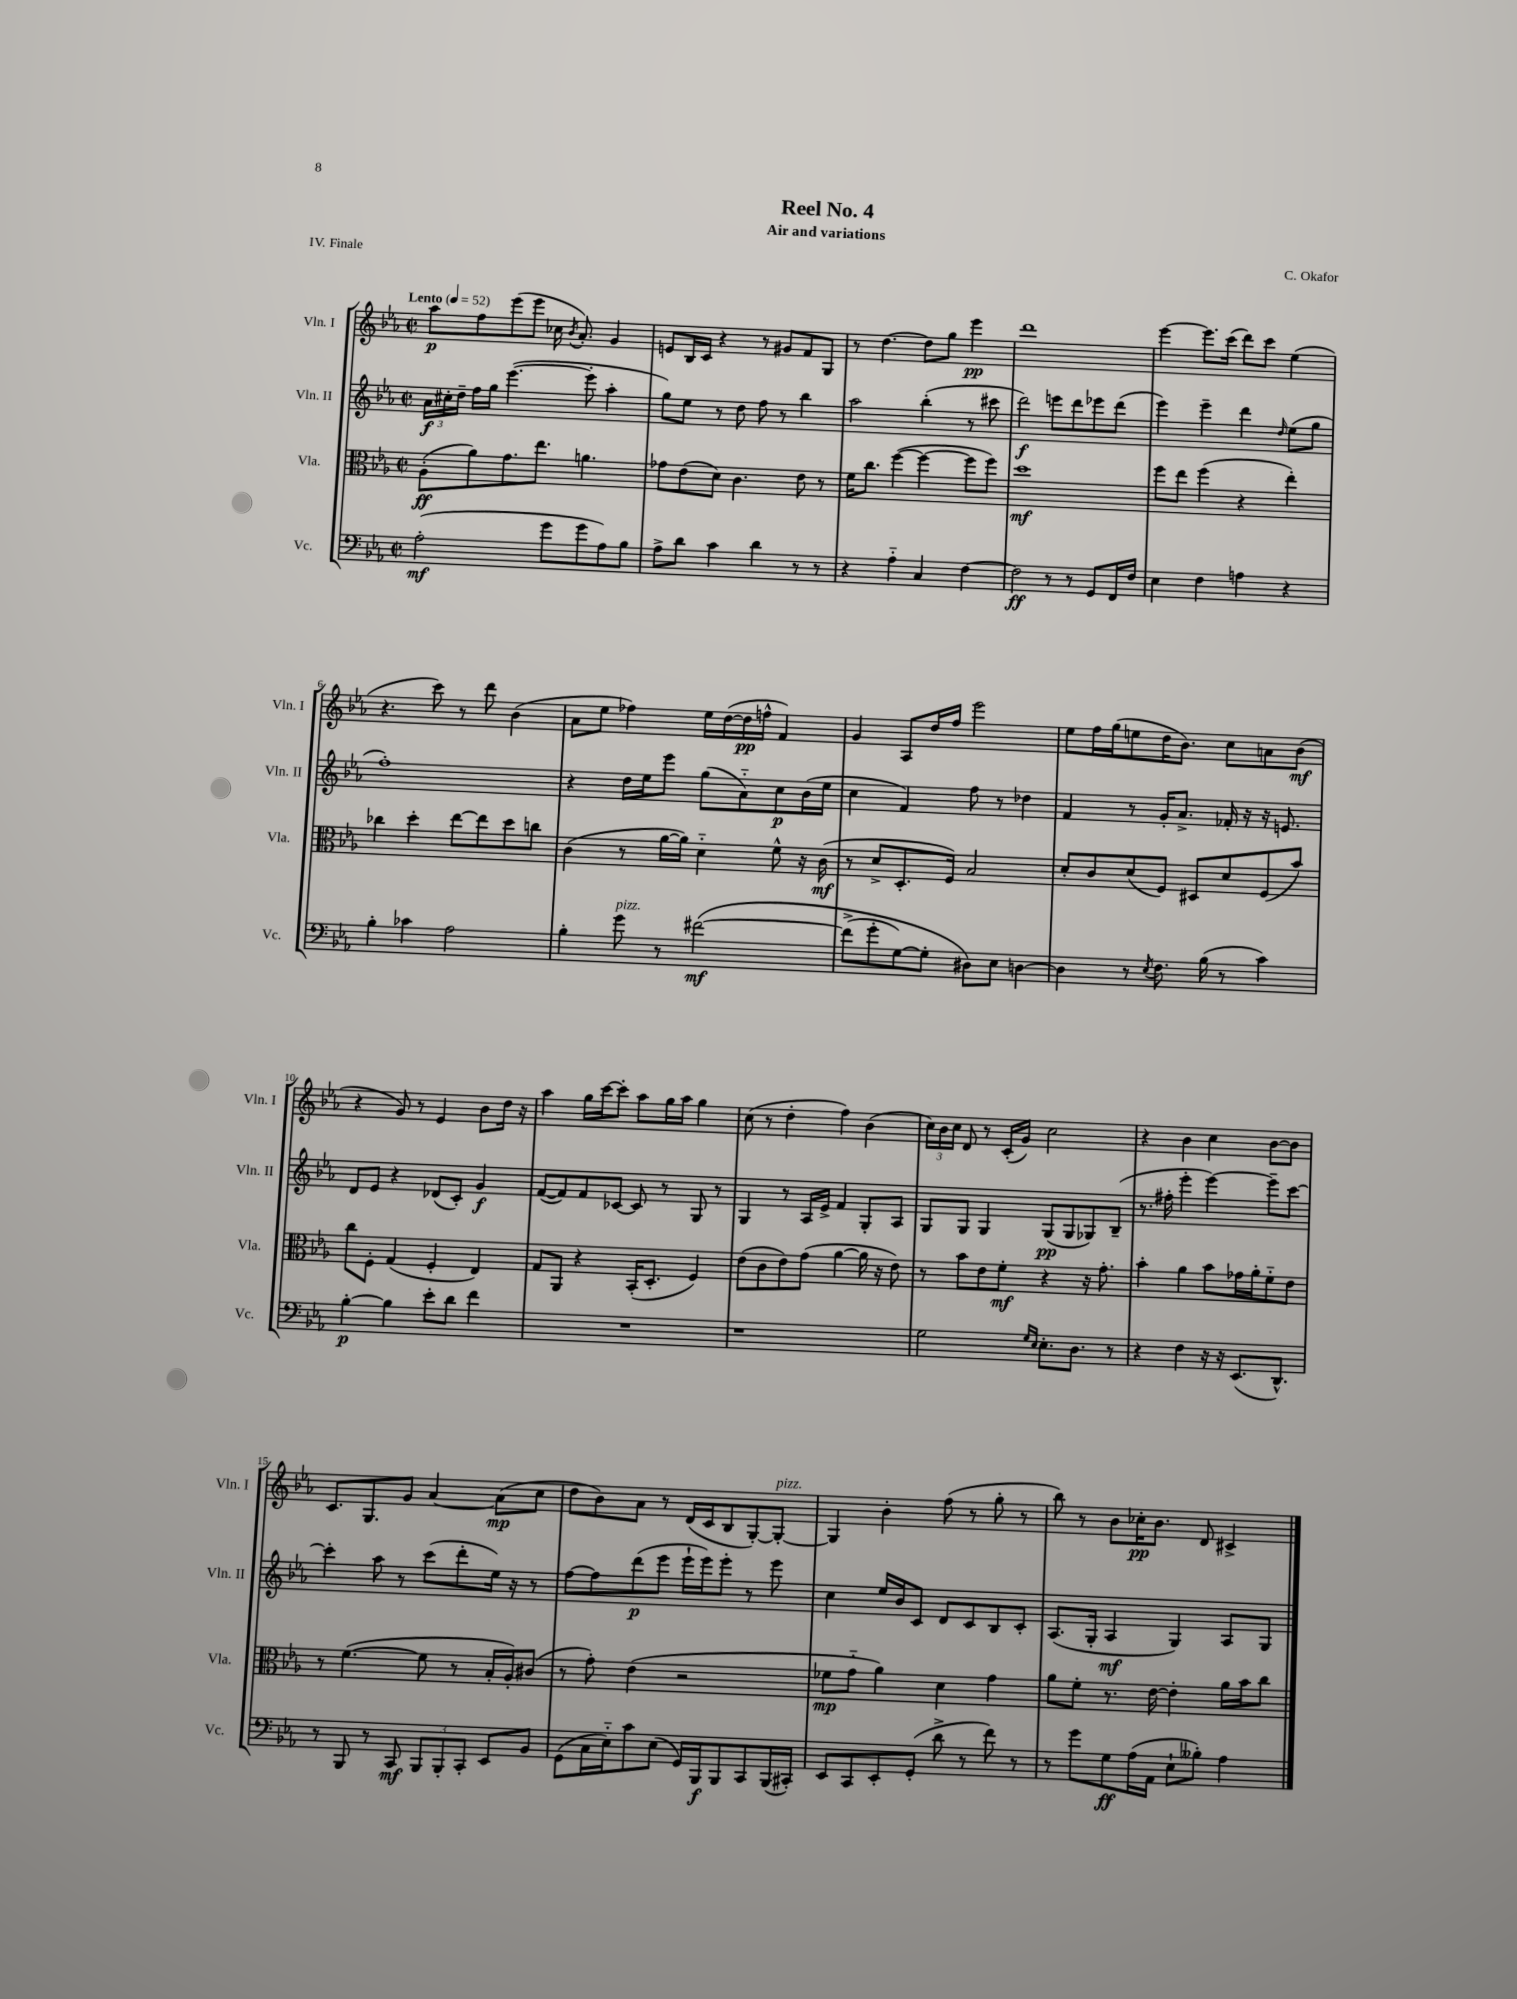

**kern	**kern	**kern	**kern
*staff4	*staff3	*staff2	*staff1
*clefF4	*clefC3	*clefG2	*clefG2
*k[b-e-a-]	*k[b-e-a-]	*k[b-e-a-]	*k[b-e-a-]
*M2/2	*M2/2	*M2/2	*M2/2
*met(c|)	*met(c|)	*met(c|)	*met(c|)
*MM52	*MM52	*MM52	*MM52
(2A-'\	(8A-'\L	24a-\LL	8aa-\L
.	.	24cc#'\	.
.	.	24dd~\JJ	.
.	8a-\)	16ff\LL	8ff\
.	.	16gg\JJ	.
.	8.g\	([4.eee-\	(8eee-\
.	.	.	8eee-\J
.	8.ee-\J	.	.
8g\L	.	.	16cc-\
.	.	.	8qb-/
.	.	.	8.a-'/)
8g\	4.a\	8eee-'\]	.
8A-\)	.	4aa-'\	4g/
8B-\J	.	.	.
=	=	=	=
8A-^\L	8g-\L	8gg\L)	8e/L
8d\J	(8e-\	8ee-\J	16B-/L
.	.	.	16c/JJ
4c\	8d\J)	8r	4r
.	4.c\	8dd\	.
4d\	.	8ff\	8r
.	.	8r	8g#/L
8r	8e-\	4bb-\	8f/
8r	8r	.	8G/J
=	=	=	=
4r	16f\LK	2aa-\	8r
.	8.cc\J	.	.
.	.	.	[4.dd\
4A-'~\	([4ff\	.	.
4C/	4ff\_	(4bb-'\	8dd\]L
.	.	.	8gg\J
[4F\	8ff\]L	8r	4eee-\
.	8ff\J)	8ccc#\	.
=	=	=	=
2F\]	1dd	2ddd\)	1ddd
8r	.	8eee\L	.
8r	.	8ddd\	.
8GG/L	.	8eee-\	.
16FF/L	.	(8ddd\J	.
16F/JJ	.	.	.
=	=	=	=
4E-\	8ff\L	4eee-\)	[4eee-\
.	8ee-\J	.	.
4F\	(4ff\	4eee-~\	8.eee-\]L
.	.	.	(16ccc\Jk
4A\	4r	4ddd\	8ddd\L)
.	.	.	8ccc\J
.	.	16qqdd/	.
4r	4ee-'\)	(8ee-\L	(4ee-\
.	.	8gg\J	.
=	=	=	=
4B-'\	4cc-\	1ff')	4.r
4c-\	4dd'\	.	.
.	.	.	8ccc\)
2A-\	[8ee-\L	.	8r
.	8ee-\]	.	8ddd\
.	8dd\	.	(4b-\
.	8cc\J	.	.
=	=	=	=
4B-'\	(4c\	4r	8a-\L
.	.	.	8ee-\J
8g\	8r	16dd\LL	4ff-\)
.	.	16ee-\J	.
8r	[16a-\LL	8eee-\J	.
.	16a-\]JJ)	.	.
&([2f#\	4d'~\	(8gg\L	16ee-\LL
.	.	.	([16dd\
.	.	8a-'~\)	16dd\]
.	.	.	16ff^^\JJ
.	8f^^\	8cc\	4f/)
.	16r	(16b-\L	.
.	(16c\	16ee-\JJ	.
=	=	=	=
(8f#^\]L	8r	4cc\	4g/
8g'\	8d^/L	.	.
[8G\)	8.D'/	4f/)	8A-/L
8G'\]J	.	.	16dd/L
.	16F/Jk)	.	16ff/JJ
8D#\L&)	2B-/	8ff\	2eee-\
8E-\J	.	8r	.
[4D\	.	4dd-\	.
=	=	=	=
4D\]	8d'/L	4f/	8ee-\L
.	8c/	.	16ff\L
.	.	.	(16gg\J
8r	(8d/	8r	8ee\
8qE-/	.	.	.
8.F\	8F/J)	16g'/LK	16dd\K
.	.	8.a-^/J	8.b-\J)
.	8D#/L	.	.
(16B-\	.	.	.
8r	8d/	16f-'/	8cc\L
.	.	16r	.
4c\)	(8F/	16r	8a\
.	.	8.e/	.
.	8b-/J)	.	(8b-\J
=	=	=	=
[4B-'\	8cc\L	8d/L	4r
.	8F'\J	8e-/J	.
4B-\]	(4G/	4r	8g/)
.	.	.	8r
8e-'\L	4F'/	(8d-/L	4e-/
8d\J	.	8c'/J)	.
4f\	4E-/)	4g/	8b-\L
.	.	.	16dd\Jk
.	.	.	16r
=	=	=	=
1r	8G/L	([8f/L	4aa-\
.	8AA-/J	8f/])	.
.	4r	8f/	16gg\LL
.	.	.	[16ccc\J
.	.	[8c-/J	8ccc'\]J
.	(16BB-'/LK	8c-/]	8aa-\L
.	8.D'/J	.	.
.	.	8r	16gg\L
.	.	.	16aa-\JJ
.	4F/)	8G/	4gg\
.	.	8r	.
=	=	=	=
1r	(8e-\L	4G/	(8cc\
.	8c\	.	8r
.	8e-\)	8r	4dd'\
.	(8g\J	16A-/LL	.
.	.	16e-^/JJ	.
.	[4a-\	4f/	4ff\)
.	16a-\]	8G'/L	(4b-\
.	16r	.	.
.	8e-\)	8A-/J	.
=	=	=	=
2G\	8r	8G/L	24cc\LL)
.	.	.	24b-\
.	.	.	24cc\JJ
.	8b-\L	8G/J	8d/
.	8e-\	4G/	8r
.	8f'\J	.	(16c'/LL
.	.	.	16g/JJ)
16qqG/LL	.	.	.
16qqE-/JJ	.	.	.
8.E-'\L	4r	(8G/L	2cc\
.	.	8G/	.
8.D\J	.	.	.
.	16r	8G-/)	.
.	8.g'\	.	.
8r	.	(8B-~/J	.
=	=	=	=
4r	4b-'\	8.r	4r
.	.	16ff#'\	.
4F\	4a-\	4eee-'\	4b-\
16r	8b-\L	[4eee-\)	4cc\
16r	.	.	.
(8.EE-/L	16g-\L	.	.
.	16a-'\J	.	.
.	8f'~\	8eee-~\]L	[8b-\L
8.DD^^/J)	.	.	.
.	8e-\J	[8ccc\J	8b-\]J
=	=	=	=
8r	8r	4ccc'\]	8.c/L
8BBB-/	([4.f\	.	.
.	.	.	8.G/
8r	.	8aa-\	.
8CC/	.	8r	8g/J
12BBB-/L	8f\]	(8ccc\L	[4a-/
12BBB-'/	.	.	.
.	8r	8ddd'\	.
12CC'/J	.	.	.
8EE-/L	16B-'/LL	16ee-\Jk)	(8a-\]L
.	16A-'/J)	16r	.
8BB-/J	(8c#/J	8r	8cc\J
=	=	=	=
(8GG\L	8r	[8ff\L	8dd\L
16C\L	8g'\)	8ff\]	8b-\)
16E-'~\J)	.	.	.
8c\	(4e-\	(8ddd\	8a-\J
(8E-\J	.	8eee-\J	8r
16GG/LL)	2r	16eee-`\LL	(16d/LL
16BBB-/J	.	16eee-\J)	16c/J
8BBB-/	.	8eee-'\J	8B-/
8CC/	.	8r	[8G'/)
(16BBB-/L	.	8eee-\	8G'/_J
16CC#'/JJ)	.	.	.
=	=	=	=
8EE-/L	8f-\L	4cc\	4G/]
8CC/	8g'~\J	.	.
8EE-'/	4a-\)	16ee-/LL	4b-'\
.	.	16b-/J	.
(8GG'/J	.	8c/J	.
8d^\	4d\	8d/L	(8ff\
8r	.	8c/	8r
8f\)	4g\	8B-/	8gg'\
8r	.	8c'/J	8r
=	=	=	=
8r	8a-\L	(8.A-/L	8bb-\)
8g\L	8f'\J	.	8r
.	.	16G'/Jk	.
8G\	8.r	4A-/	8b-\L
(16A-\L	.	.	16cc-'\K
16AA-\JJ	[16e-\	.	8.b-\J
8E-`\L	4e-'\]	4G/)	.
8B--'\J)	.	.	8d/
4A-\	16a-\LL	8A-/L	4c#^/
.	16b-\J	.	.
.	8cc\J	8G/J	.
==	==	==	==
*-	*-	*-	*-
